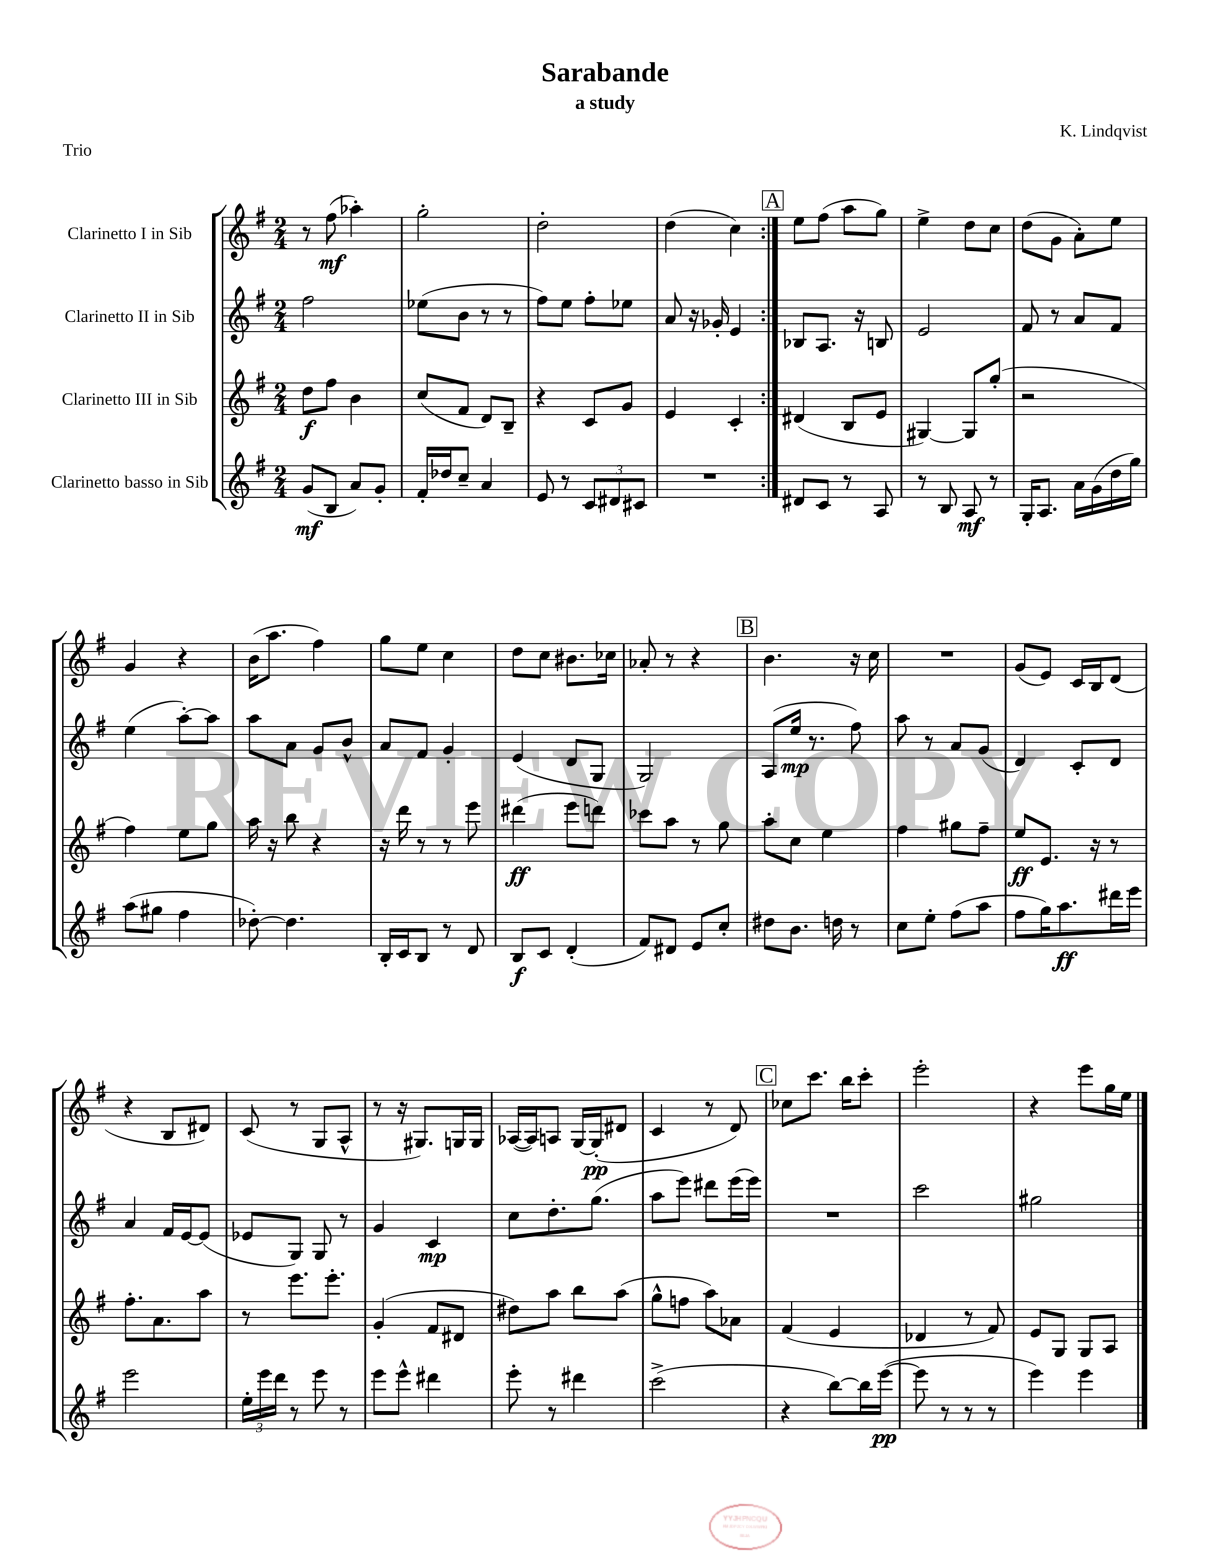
\header { title = "Sarabande" composer = "K. Lindqvist" subtitle = "a study" piece = "Trio" }
<<
\new StaffGroup <<
\new Staff = "s0" \with { instrumentName = "Clarinetto I in Sib" } {
    \clef treble \key g \major \numericTimeSignature \time 2/4
    \repeat volta 2 { r8 fis''8\mf( aes''4-.) |
    g''2-. |
    d''2-. |
    d''4( c''4) | }
    \mark \markup { \box "A" } e''8 fis''8( a''8 g''8) |
    e''4-> d''8 c''8 |
    d''8( g'8 a'8-.) e''8 |
    g'4 r4 |
    b'16( a''8. fis''4) |
    g''8 e''8 c''4 |
    d''8 c''8 bis'8. ces''16 |
    aes'8-. r8 r4 |
    \mark \markup { \box "B" } b'4. r16 c''16 |
    R2 |
    g'8( e'8) c'16 b16 d'8( |
    r4 b8 dis'8) |
    c'8( r8 g8 a8-^ |
    r8 r16 gis8.) g16 g16 |
    aes16~( aes16) a8 g16~ g16-.\pp( dis'8 |
    c'4 r8 d'8) |
    \mark \markup { \box "C" } ces''8 c'''8. b''16 c'''8-. |
    e'''2-. |
    r4 e'''8 g''16 e''16 \bar "|." |
}
\new Staff = "s1" \with { instrumentName = "Clarinetto II in Sib" } {
    \clef treble \key g \major \numericTimeSignature \time 2/4
    \repeat volta 2 { fis''2 |
    ees''8( b'8 r8 r8 |
    fis''8) e''8 fis''8-. ees''8 |
    a'8 r16 ges'16-. e'4 | }
    \mark \markup { \box "A" } bes8 a8. r16 b8 |
    e'2 |
    fis'8 r8 a'8 fis'8 |
    e''4( a''8~-.) a''8 |
    a''8 a'8 g'8 b'8-^ |
    a'8 fis'8 g'4-. |
    e'4( d'8 g8 |
    g2) |
    \mark \markup { \box "B" } a8( e''16\mp r8. fis''8) |
    a''8 r8 a'8 g'8( |
    d'4) c'8-. d'8 |
    a'4 fis'16 e'16~ e'8( |
    ees'8 g8) g8 r8 |
    g'4 c'4\mp |
    c''8 d''8.-. g''8.( |
    a''8 e'''8) dis'''8 e'''16( e'''16) |
    \mark \markup { \box "C" } R2 |
    c'''2 |
    gis''2 \bar "|." |
}
\new Staff = "s2" \with { instrumentName = "Clarinetto III in Sib" } {
    \clef treble \key g \major \numericTimeSignature \time 2/4
    \repeat volta 2 { d''8\f fis''8 b'4 |
    c''8( fis'8 d'8) b8-- |
    r4 c'8 g'8 |
    e'4 c'4-. | }
    \mark \markup { \box "A" } dis'4( b8 e'8 |
    gis4~) gis8 g''8-.( |
    r2 |
    fis''4) e''8 g''8 |
    a''16 r16 b''8 r4 |
    r16 d'''16 r8 r8 e'''8 |
    dis'''4\ff( e'''8 d'''8) |
    ces'''8 a''8 r8 g''8 |
    \mark \markup { \box "B" } a''8-. c''8 e''4 |
    fis''4 gis''8 fis''8-- |
    e''8\ff e'8. r16 r8 |
    fis''8.-. a'8. a''8 |
    r8 e'''8. e'''8.-. |
    g'4-.( fis'8 dis'8 |
    dis''8) a''8 b''8 a''8( |
    g''8-^ f''8 a''8) aes'8 |
    \mark \markup { \box "C" } fis'4( e'4 |
    des'4 r8 fis'8) |
    e'8 g8 g8 a8 \bar "|." |
}
\new Staff = "s3" \with { instrumentName = "Clarinetto basso in Sib" } {
    \clef treble \key g \major \numericTimeSignature \time 2/4
    \repeat volta 2 { g'8\mf( b8 a'8) g'8-. |
    fis'16-. des''16 c''8-- a'4 |
    e'8 r8 \tuplet 3/2 { c'8 dis'8 cis'8 } |
    R2 | }
    \mark \markup { \box "A" } dis'8 c'8 r8 a8 |
    r8 b8 a8\mf r8 |
    g16-. a8. a'16 g'16( d''16 g''16) |
    a''8( gis''8 fis''4 |
    des''8~-.) des''4. |
    b16-. c'16 b8 r8 d'8 |
    b8\f c'8 d'4-.( |
    fis'8) dis'8 e'8 c''8-. |
    \mark \markup { \box "B" } dis''8 b'8. d''16 r8 |
    c''8 e''8-. fis''8( a''8 |
    fis''8 g''16) a''8.\ff dis'''16 e'''16 |
    e'''2 |
    \tuplet 3/2 { e''16-. e'''16 d'''16 } r8 e'''8 r8 |
    e'''8 e'''8-^ dis'''4 |
    e'''8-. r8 dis'''4 |
    c'''2->( |
    \mark \markup { \box "C" } r4 b''8~) b''16 e'''16~\pp( |
    e'''8 r8 r8 r8 |
    e'''4) e'''4 \bar "|." |
}
>>
>>
\layout { \context { \Score \remove "Bar_number_engraver" } }
